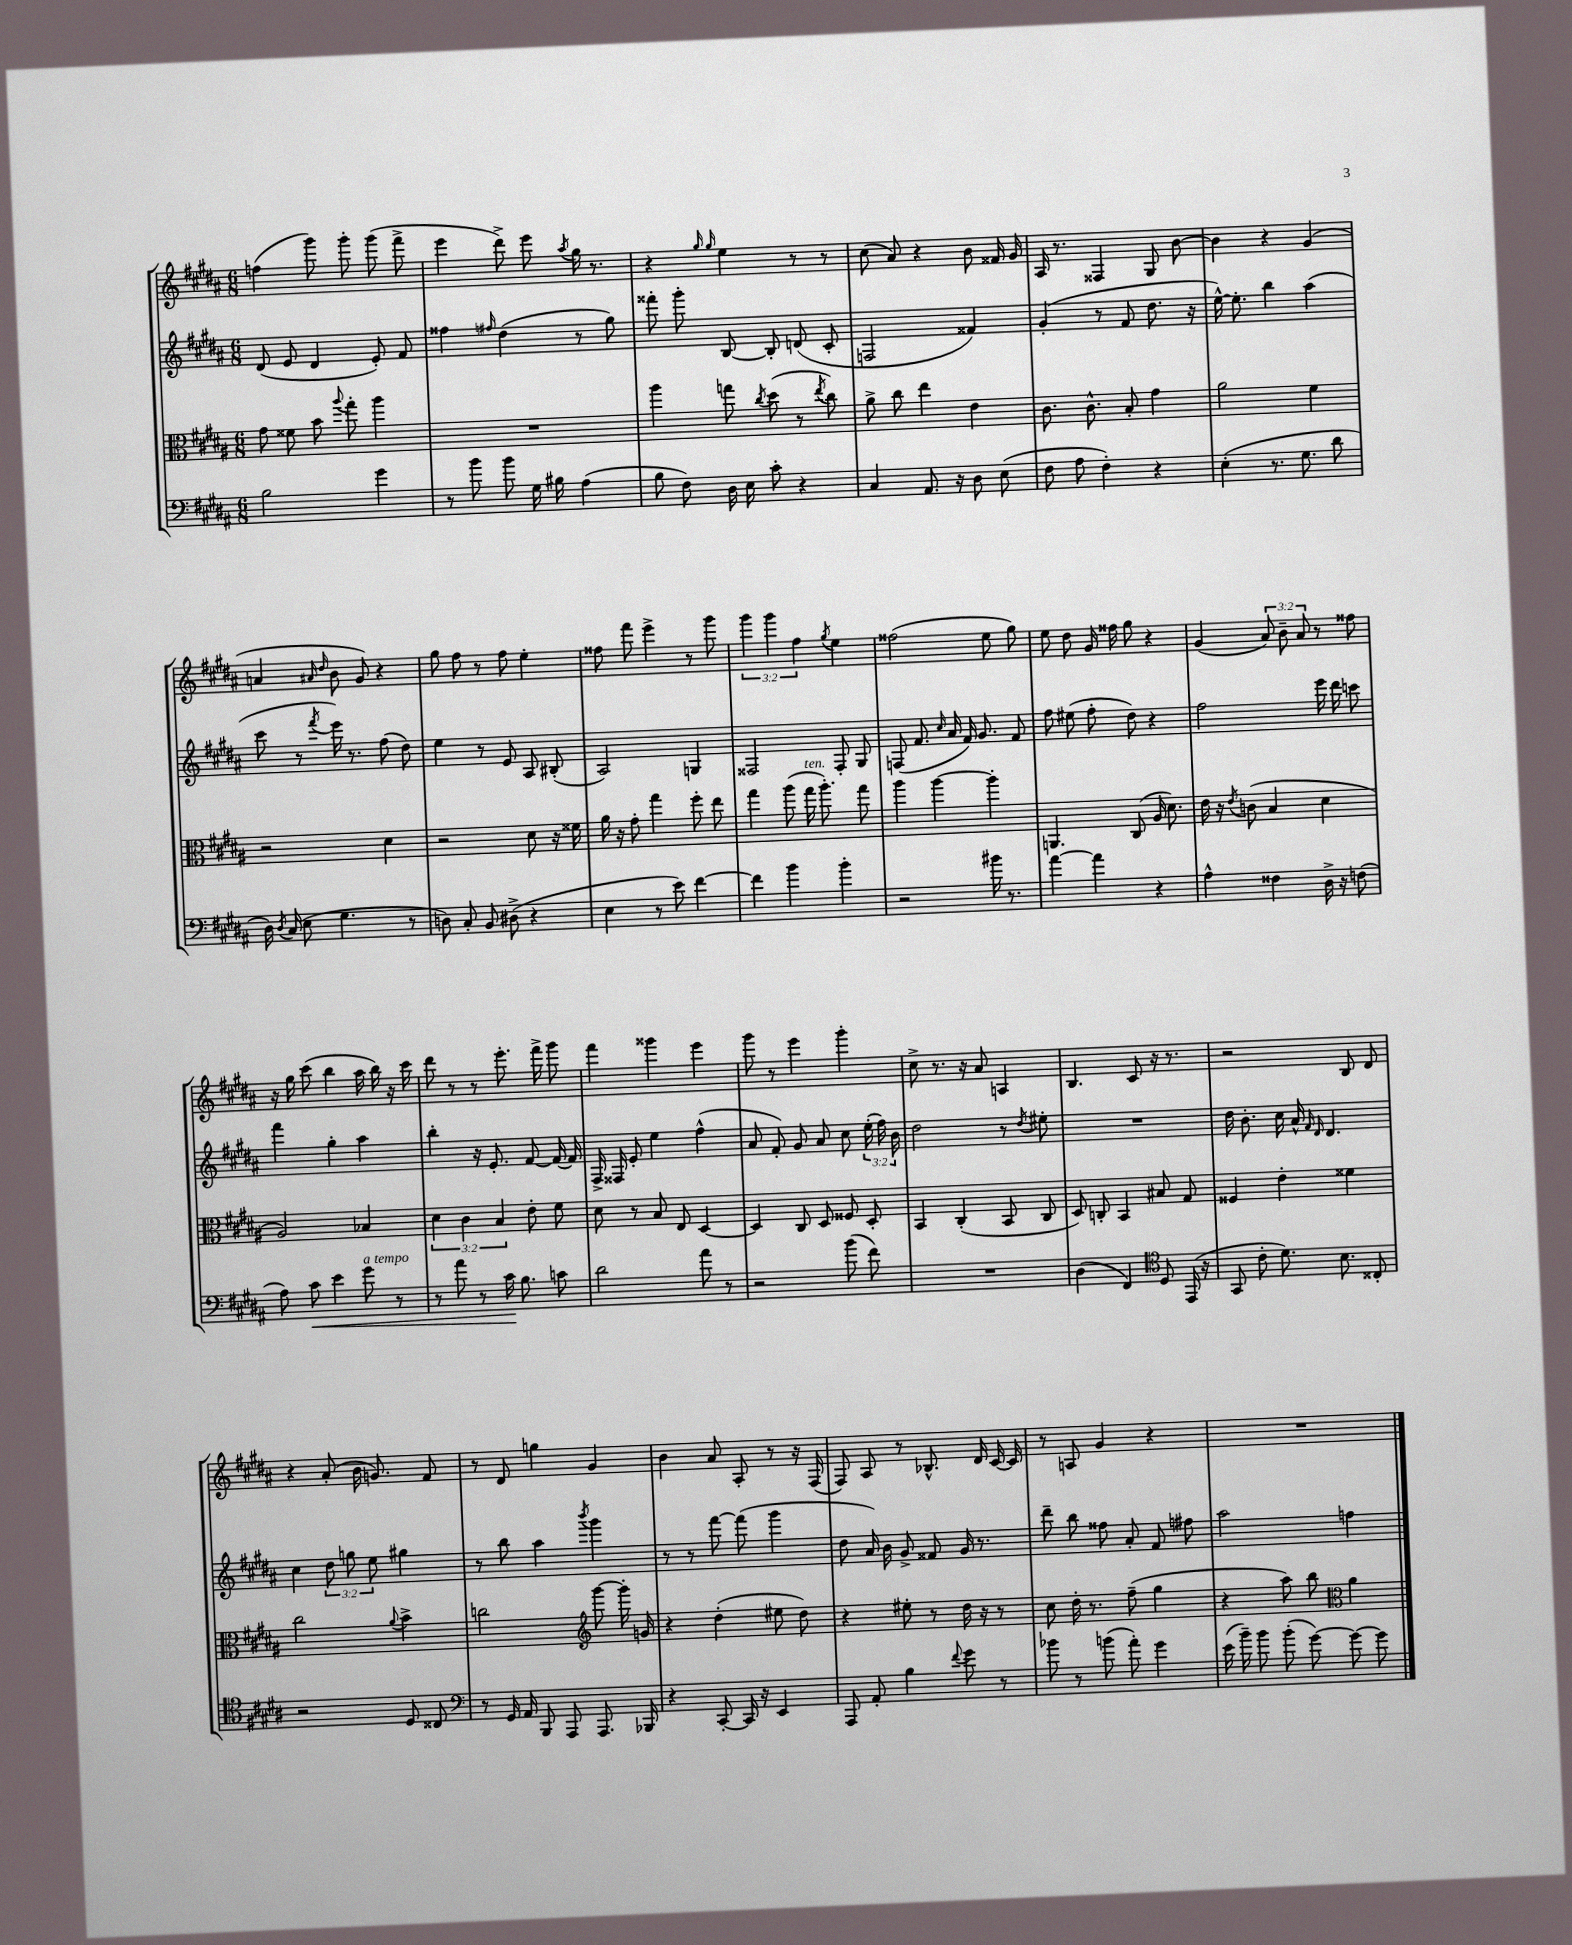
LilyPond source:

<<
\new StaffGroup <<
\new Staff = "s0" {
    \clef treble \key b \major \numericTimeSignature \time 6/8 \override Staff.TupletNumber.text = #tuplet-number::calc-fraction-text
    \autoBeamOff f''4( gis'''8) gis'''8-. gis'''8( fis'''8-> |
    e'''4 dis'''8->) e'''8 \acciaccatura { ais''8 } gis''16 r8. |
    r4 \grace { gis''16 gis''16 } e''4 r8 r8 |
    cis''8( ais'8) r4 b'8 fisis'16 gis'16 |
    ais16 r8. fisis4 gis8 b'8~ |
    b'4 r4 gis'4( |
    a'4 \grace { ais'16 dis''16 } b'8 gis'8) r4 |
    gis''8 fis''8 r8 fis''8 e''4-. |
    fisis''8 fis'''8 e'''4-> r8 gis'''8 |
    \tuplet 3/2 { gis'''4 gis'''4 fis''4 } \acciaccatura { gis''8 } e''4 |
    fisis''2( e''8 gis''8) |
    e''8 dis''8 gis'16 fisis''16 gis''8 r4 |
    gis'4( \tuplet 3/2 { ais'8) b'8-- ais'8 } r8 fisis''8 |
    r16 gis''16 cis'''8( b''4 ais''16 b''16) r16 cis'''16 |
    dis'''8 r8 r8 e'''8.-. fis'''16-> gis'''8 |
    fis'''4 gisis'''4 e'''4 |
    gis'''8 r8 e'''4 gis'''4-. |
    cis''8-> r8. r16 ais'8 a4 |
    b4. cis'8 r16 r8. |
    r2 b8 dis'8 |
    r4 ais'8-.( b'16 g'8.) fis'8 |
    r8 dis'8 g''4 gis'4 |
    b'4 ais'8 ais8-. r8 r16 fis16( |
    fis8) ais8 r8 bes8.-^ dis'16 cis'16~ cis'16 |
    r8 a8 gis'4 r4 |
    R2. \bar "|." |
}
\new Staff = "s1" {
    \clef treble \key b \major \numericTimeSignature \time 6/8 \override Staff.TupletNumber.text = #tuplet-number::calc-fraction-text
    \autoBeamOff dis'8( e'8 dis'4 e'8-.) fis'8 |
    fisis''4 \grace { fis''16 } dis''4( r8 gis''8) |
    fisis'''8-. gis'''8-. b8~ b8-. d'8( cis'8-. |
    f2 fisis'4) |
    gis'4-.( r8 fis'8 dis''8. r16 |
    e''16~-^) e''8.-. b''4 ais''4( |
    cis'''8 r8 \acciaccatura { fis'''8 } e'''16) r8. fis''8( dis''8) |
    e''4 r8 e'8 ais8 bis8-.( |
    ais2) g4 |
    fisis2 fisis8-. gis8 |
    f8( fis'8. \grace { cis''16 } ais'16 fis'16) gis'8. fis'8 |
    fis''8 eis''8( fis''8-. dis''8) r4 |
    fis''2 e'''16 dis'''16 c'''8 |
    fis'''4 gis''4-. ais''4 |
    b''4-. r16 e'8.-. fis'8~ fis'16~ fis'16 |
    fis16-> fisis16 e'8-. e''4 fis''4-^( |
    ais'8 fis'8-.) gis'8 ais'8 cis''8 \tuplet 3/2 { e''16-.( fis''16) b'16 } |
    dis''2 r8 \acciaccatura { dis''8 } eis''8-. |
    R2. |
    dis''16 b'8.-. cis''16 ais'16-^ \grace { fis'16 dis'16 } dis'4. |
    cis''4 \tuplet 3/2 { dis''8 g''8 e''8 } gis''4 |
    r8 b''8 ais''4 \acciaccatura { b'''8 } gis'''4 |
    r8 r8 fis'''8~ fis'''8( gis'''4 |
    dis''8 ais'16) b'16 gis'8-> fisis'8 gis'16 r8. |
    dis'''8-- b''8 fisis''8 ais'8-. fis'8 fis''8 |
    ais''2 f''4 \bar "|." |
}
\new Staff = "s2" {
    \clef alto \key b \major \numericTimeSignature \time 6/8 \override Staff.TupletNumber.text = #tuplet-number::calc-fraction-text
    \autoBeamOff gis'8 fisis'8 b'8 \appoggiatura { ais''8 } gis''8-. ais''4 |
    R2. |
    ais''4 g''8 \acciaccatura { cis''8 } dis''8( r8 \acciaccatura { e''8 } cis''8) |
    ais'8-> cis''8 e''4 e'4 |
    cis'8. cis'8.-^ b8-. gis'4 |
    ais'2 fis'4 |
    r2 dis'4 |
    r2 dis'8 r16 fisis'16 |
    ais'16 r16 gis'8-. gis''4 fis''8-. e''8 |
    gis''4 ais''8( gis''16^\markup { \italic "ten." } ais''8.-.) gis''8 |
    ais''4 ais''4~ ais''4-. |
    a,4. cis8( ais16 dis'8.) |
    e'16 r16 \acciaccatura { e'8 } c'8( b4 dis'4 |
    ais2) bes4 |
    \tuplet 3/2 { dis'4 cis'4 b4 } e'8-. fis'8 |
    dis'8 r8 b8 e8 dis4~ |
    dis4 cis8 dis8 fisis8 dis8-. |
    b,4 cis4-.( b,8 cis8 |
    dis8) c8-. b,4 bis8 gis8 |
    fisis4 e'4-. fisis'4 |
    cis''2 \appoggiatura { ais'8 } b'4-> |
    c''2 \clef treble gis'''8~ gis'''16-. g'16 |
    r4 dis''4-.( eis''8 dis''8) |
    r4 eis''8-. r8 dis''16 r16 r8 |
    cis''8 dis''16-. r8. fis''8--( gis''4 |
    r4 ais''8) b''8 \clef alto ais'4 \bar "|." |
}
\new Staff = "s3" {
    \clef bass \key b \major \numericTimeSignature \time 6/8
    \autoBeamOff b2 gis'4 |
    r8 b'8 b'8 gis16 bis16 ais4( |
    b8 fis8) dis16 e16 cis'8-. r4 |
    cis4 ais,8. r16 dis8 e8( |
    fis8 ais8 fis4-.) r4 |
    e4-.( r8. gis8. dis'8 |
    dis16) \acciaccatura { dis8 } cis16( e8 gis4. r8 |
    d8) cis8-. b,8 dis8->( r4 |
    e4 r8 e'8) fis'4~ |
    fis'4 b'4 b'4-. |
    r2 bis'16 r8. |
    ais'4~ ais'4 r4 |
    ais4-^ fisis4 dis16-> r16 f8( |
    ais8) cis'8\< e'4 gis'8^\markup { \italic "a tempo" } r8 |
    r8 ais'8 r8 cis'16\! b8. c'8 |
    dis'2 ais'8 r8 |
    r2 b'8( fis'8) |
    R2. |
    dis4( fis,4) \clef tenor dis8 e,16( r16 |
    gis,8 cis'8-. dis'8.) b8. cisis8-. |
    r2 dis8 cisis8 |
    \clef bass r8 gis,16 ais,16 b,,8 ais,,8 ais,,8. bes,,16 |
    r4 cis,8~-. cis,16 r16 e,4 |
    ais,,8 ais,8-. b4 \appoggiatura { fis'8 } gis'8 r8 |
    bes'8 r8 b'8( ais'8-.) gis'4 |
    e'16( b'16--) b'8 b'8-.( gis'8~) gis'8~ gis'8 \bar "|." |
}
>>
>>
\layout { \context { \Score \remove "Bar_number_engraver" } }
